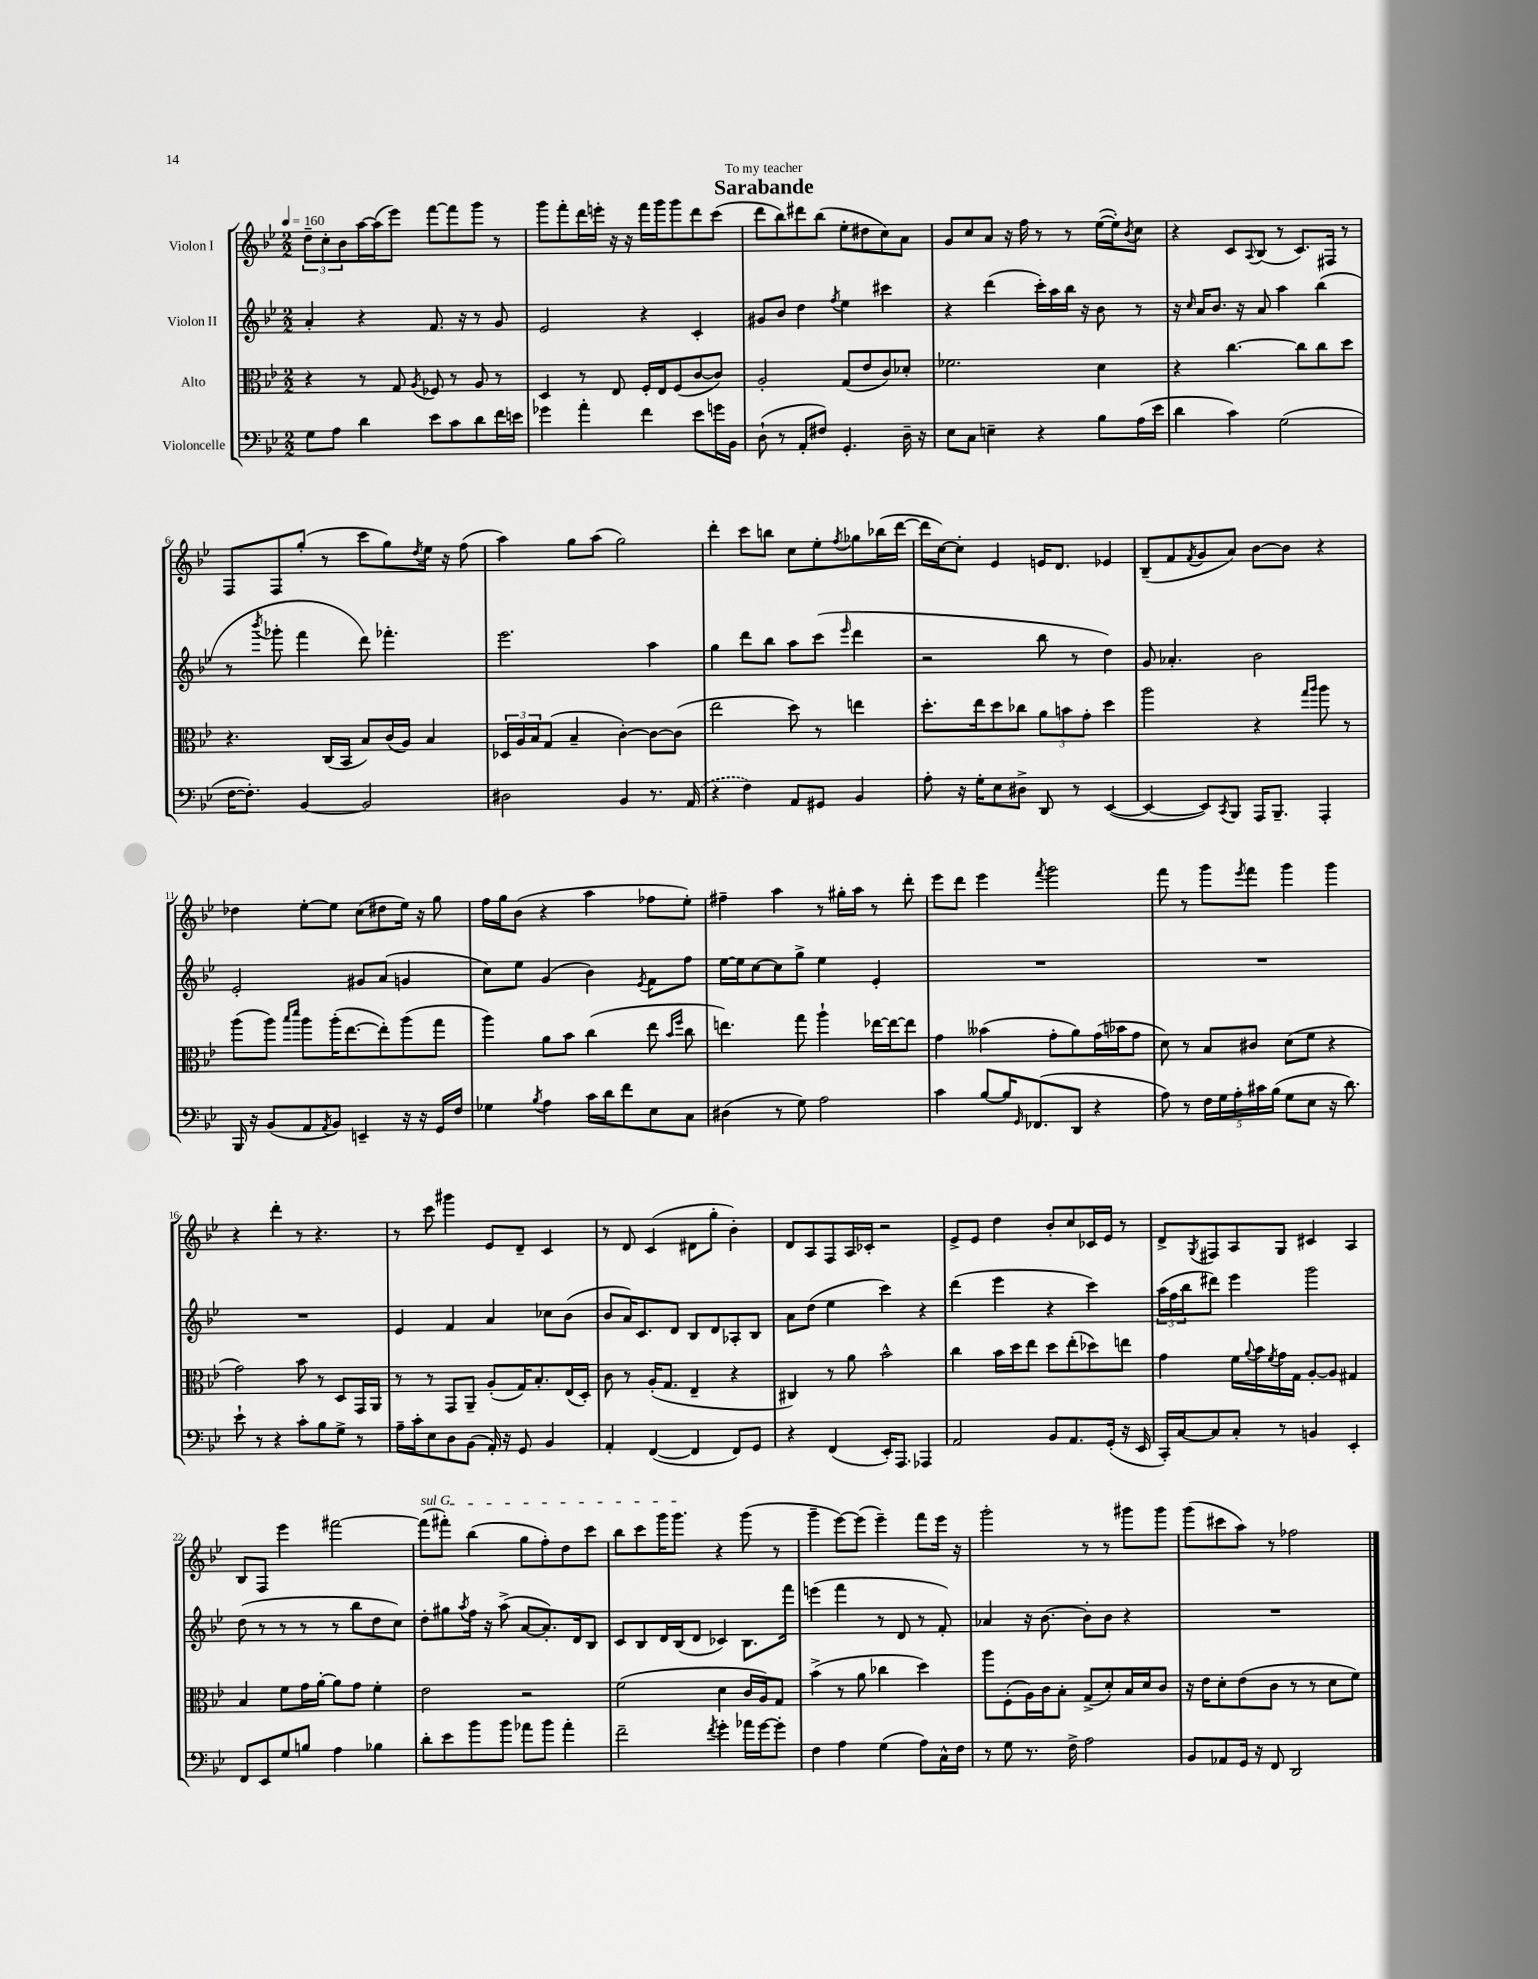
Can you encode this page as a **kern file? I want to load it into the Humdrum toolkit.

**kern	**kern	**kern	**kern
*staff4	*staff3	*staff2	*staff1
*clefF4	*clefC3	*clefG2	*clefG2
*k[b-e-]	*k[b-e-]	*k[b-e-]	*k[b-e-]
*M2/2	*M2/2	*M2/2	*M2/2
*MM160	*MM160	*MM160	*MM160
8G	4r	4a'	12dd~
.	.	.	12cc'
8A	.	.	.
.	.	.	12b-
4d	8r	4r	[16aa
.	.	.	(16aa]
.	8G	.	8eee-)
.	8qA	.	.
8e-	8F-	8.f	[8fff
8c	8r	.	8fff]
.	.	16r	.
8d	8A	8r	8ggg
16f	8r	8g	8r
16e	.	.	.
=	=	=	=
4g-	4D	2e-	8ggg
.	.	.	8fff'
4a'	8r	.	16ddd
.	.	.	16eee'
.	8E-	.	16r
.	.	.	16r
4f	16F'	4r	16fff
.	16E-	.	16ggg
.	(8F	.	8ggg
8e-	[8c	4c'	8ddd
16g	8c])	.	(8ccc
16BB-	.	.	.
=	=	=	=
(8D`	2A'	8g#	8ddd
8r	.	8b-	8bb-)
8AA'	.	4dd	8ddd#
8F#)	.	.	(8bb-
.	.	8qff	.
4.GG'	(8G	4ee-	8ee-'
.	8e-	.	8dd#
.	8c)	4ccc#	8cc)
16D~	8d-'	.	8a
16r	.	.	.
=	=	=	=
8E-	2.f-	4r	8g
8C	.	.	8cc
4E~	.	(4ddd	8a
.	.	.	16r
.	.	.	16ff
4r	.	16ccc')	8r
.	.	16aa	.
.	.	16bb-	8r
.	.	16r	.
8B-	4d	8b-	([16ee-
.	.	.	16ee-'])
.	.	.	8qb-
(16A	.	8r	8cc
16e-	.	.	.
=	=	=	=
4d	4r	16r	4r
.	.	16qqcc	.
.	.	16a	.
.	.	8.b-	.
4c)	[4.cc	.	8c
.	.	16r	.
.	.	.	8qqA
.	.	8a	(8B-
(2G	.	4aa	8r
.	8cc]	.	8.c)
.	8cc	(4bb-	.
.	.	.	16F#
.	8dd	.	8r
=	=	=	=
[16F	4.r	8r	8F
8.F'])	.	.	.
.	.	8qbbb-	.
.	.	8ggg-'	8F
[4BB-	.	4fff	(8gg'
.	(16C	.	8r
.	16BB-	.	.
2BB-]	8B-)	8ddd)	8ccc
.	(16c	4.fff-'	8gg)
.	16A)	.	.
.	.	.	8qdd
.	4B-	.	16ee-
.	.	.	16r
.	.	.	(8ff
=	=	=	=
2D#	24D-	2.eee-	4aa)
.	24A	.	.
.	24B-	.	.
.	(8G	.	.
.	4B-~	.	8gg
.	.	.	(8aa
4BB-	[4c')	.	2gg)
8.r	8c_	4aa	.
.	(8c]	.	.
(16AA	.	.	.
=	=	=	=
4r	2ee-	4gg	4ddd'
4F)	.	8ddd	8ccc
.	.	8bb-	8bb
8AA	8dd)	8aa	8cc
8GG#	8r	(8ccc	8ee-'
.	.	16qqeee-	8qff
4BB-	4ee	4ddd	8gg-
.	.	.	(16bb-
.	.	.	[16ddd
=	=	=	=
8A'	8.dd'	2r	16ddd]
.	.	.	[16cc)
16r	.	.	8cc']
16G'	16ee-	.	.
8E-	8dd	.	4e-
8D#^	8cc-	.	.
8DD	12a	8bb-	16e
.	.	.	8.d
.	12b	.	.
8r	.	8r	.
.	12g'	.	.
([4EE-	4dd	4dd)	4e-
=	=	=	=
4EE-_	2aa	8g	(8B-~
.	.	4.a-'	8f
.	.	.	8qf
8EE-])	.	.	8g
8qCC	.	.	.
8BBB-	.	.	8a)
16AAA	4r	2b-	[8b-
8.BBB-~	.	.	.
.	.	.	8b-]
.	16qqgg	.	.
.	16qqaa	.	.
4AAA'	8aa	.	4r
.	8r	.	.
=	=	=	=
16BBB-	(8aa	2e-'	4dd-
16r	.	.	.
(8BB-	8aa)	.	.
.	16qqbb-	.	.
.	16qqddd	.	.
8AA	8aa	.	[8ee-'
8qAA	.	.	.
8BB-)	(16aa'	.	8ee-]
.	[8.ee-	.	.
4EE~	.	8g#	(8cc
.	8ee-'])	(8a	8dd#
16r	(8aa	4g	16ee-)
16r	.	.	16r
16GG	8gg	.	8gg
16F	.	.	.
=	=	=	=
4G-	4aa)	8cc)	16ff
.	.	.	16gg
.	.	8ee-	(8b-
8qB-	.	.	.
4A	8a	(4g	4r
.	8b-	.	.
16c	(4cc	4b-)	4aa
16d	.	.	.
8f	.	.	.
.	.	8qe-	.
8E-	8ee-	8f	8ff-
.	16qqb-	.	.
.	16qqff	.	.
8C	8cc	8ff	8ee-')
=	=	=	=
(4D#	4.ee)	[16ee-	4ff#~
.	.	16ee-]	.
.	.	[8cc	.
8r	.	8cc]	4aa
8G)	8gg	8gg^	.
2A	4aa`	4ee-	8r
.	.	.	16gg#'
.	.	.	16aa
.	[16ee-	4e-'	8r
.	16ee-_	.	.
.	8ee-]	.	8ddd'
=	=	=	=
4c	4g	1r	8eee-
.	.	.	8ddd
[8B-	(4b--	.	4eee-
16B-]	.	.	.
16qqGG	.	.	.
(8.FF-	.	.	.
.	.	.	8qfff
.	8g'	.	2ggg
8DD	8a)	.	.
4r	(16g	.	.
.	16b-	.	.
.	8g	.	.
=	=	=	=
8A)	8d)	1r	8fff
8r	8r	.	8r
20F	8B-	.	8ggg
20G	.	.	.
20A'	.	.	.
.	.	.	8qeee-
.	8c#	.	8fff
20c#	.	.	.
(20B-	.	.	.
8G	(8d	.	4ggg
8E-	8f	.	.
16r	4r	.	4ggg
8.d)	.	.	.
=	=	=	=
8e-`	2g)	1r	4r
8r	.	.	.
4r	.	.	4ddd'
8c'	8b-	.	8r
8B-	8r	.	4.r
8G^	8D	.	.
8r	16GG	.	.
.	16AA	.	.
=	=	=	=
16A~	8r	4e-	8r
16c'	.	.	.
8E-	8r	.	8ccc
8D	8GG	4f	4ggg#
(8BB-	8AA~	.	.
16AA')	(8A'	4a	8e-
16r	.	.	.
8GG	16G)	.	8d~
.	8.B-'	.	.
4BB-	.	8cc-	4c
.	(16E-	(8b-	.
.	16D')	.	.
=	=	=	=
4AA'	8c	8b-	8r
.	8r	16a)	8d
.	.	8.c	.
([4FF	(16A'	.	(4c
.	8.G	.	.
.	.	8d	.
4FF]	4E-~	8B-	8d#
.	.	8d	8gg'
8FF)	4r	8A-'	4b-')
8GG	.	8B-	.
=	=	=	=
4r	4C#)	8a	8d
.	.	(8dd	8A
(4FF	8r	4ee-	8F
.	8a	.	16A
.	.	.	16c-'
16EE-')	2b-^^	4ccc)	2r
8.AAA	.	.	.
4AAA-	.	4r	.
=	=	=	=
2AA	4cc	(4ddd	8e-^
.	.	.	8e-
.	16b-	4eee-	4dd
.	16dd	.	.
.	8ee-	.	.
8BB-	8dd	4r	8b-'
8.AA	(8ee-'	.	8cc
.	8dd-)	4ccc)	16c-
(16GG'	.	.	16e-
16r	8ee	.	8r
16EE-	.	.	.
=	=	=	=
16CC')	4g	(24aa	8d^
.	.	24ff	.
[16C	.	.	.
.	.	24bb-	.
.	.	.	8qG
8C]	.	8ddd#)	8F#
8C'	16f	4eee-	8A
.	8qqa	.	.
.	16b-	.	.
.	8qf	.	.
8r	16g	.	8G
.	16G	.	.
4BB	[8A'	2ggg	4c#
.	8A]	.	.
4EE-'	4G#	.	4A
=	=	=	=
8FF	4B-	(8dd	8B-
8EE-	.	8r	8F
8G	8f	8r	4eee-
8B	16g	8r	.
.	[16a'	.	.
4A	8a]	8r	[2fff#
.	8g	8bb-	.
4B-	4f'	8dd	.
.	.	8cc)	.
=	=	=	=
8d'	2e-	8dd'	(8fff#]
8e-	.	8gg#	8fff#')
.	.	8qaa	.
8b-	.	16ff	(4bb-
.	.	16r	.
8b-	.	(8aa^	.
8a-	2r	[8a	8gg
8b-	.	8.a'])	8ff')
4a-'	.	.	8dd
.	.	16d	.
.	.	8B-	8ccc
=	=	=	=
2f~	(2f	8c	8bb-
.	.	8B-	8ccc
.	.	16d	16ggg
.	.	(16B-	8.ggg
.	.	8d	.
8qf	.	.	.
4g'	4d	4c-)	4r
16a-	16c	8.B-	(8ggg
[16g	16A)	.	.
8g']	8G	.	8r
.	.	16fff	.
=	=	=	=
4F	(4b-^	(4eee	4ggg~
4A	8r	4fff	[8eee-)
.	8a	.	(8eee-]
(4G	4cc-	8r	4eee-~)
.	.	8d	.
8A)	4dd)	8r	8fff
16C^^	.	8f')	16eee-
16F	.	.	16r
=	=	=	=
8r	8aa	4a-	2ggg'
8G	(8F'	.	.
8.r	16A)	16r	.
.	16c	[8.b-	.
.	8B-'	.	.
16F^	.	.	.
2A	(8G^	8b-']	8r
.	8d')	8b-	8r
.	16B-	4r	8ggg#
.	16d	.	.
.	8c	.	8ggg#
=	=	=	=
8BB-	16r	1r	(8ggg
.	16e-	.	.
8AA-	8d'	.	8ccc#
16GG	(8e-	.	8aa)
16r	.	.	.
8FF	8c	.	8r
2DD	8r	.	2ff-
.	8r	.	.
.	8d	.	.
.	8f)	.	.
==	==	==	==
*-	*-	*-	*-
